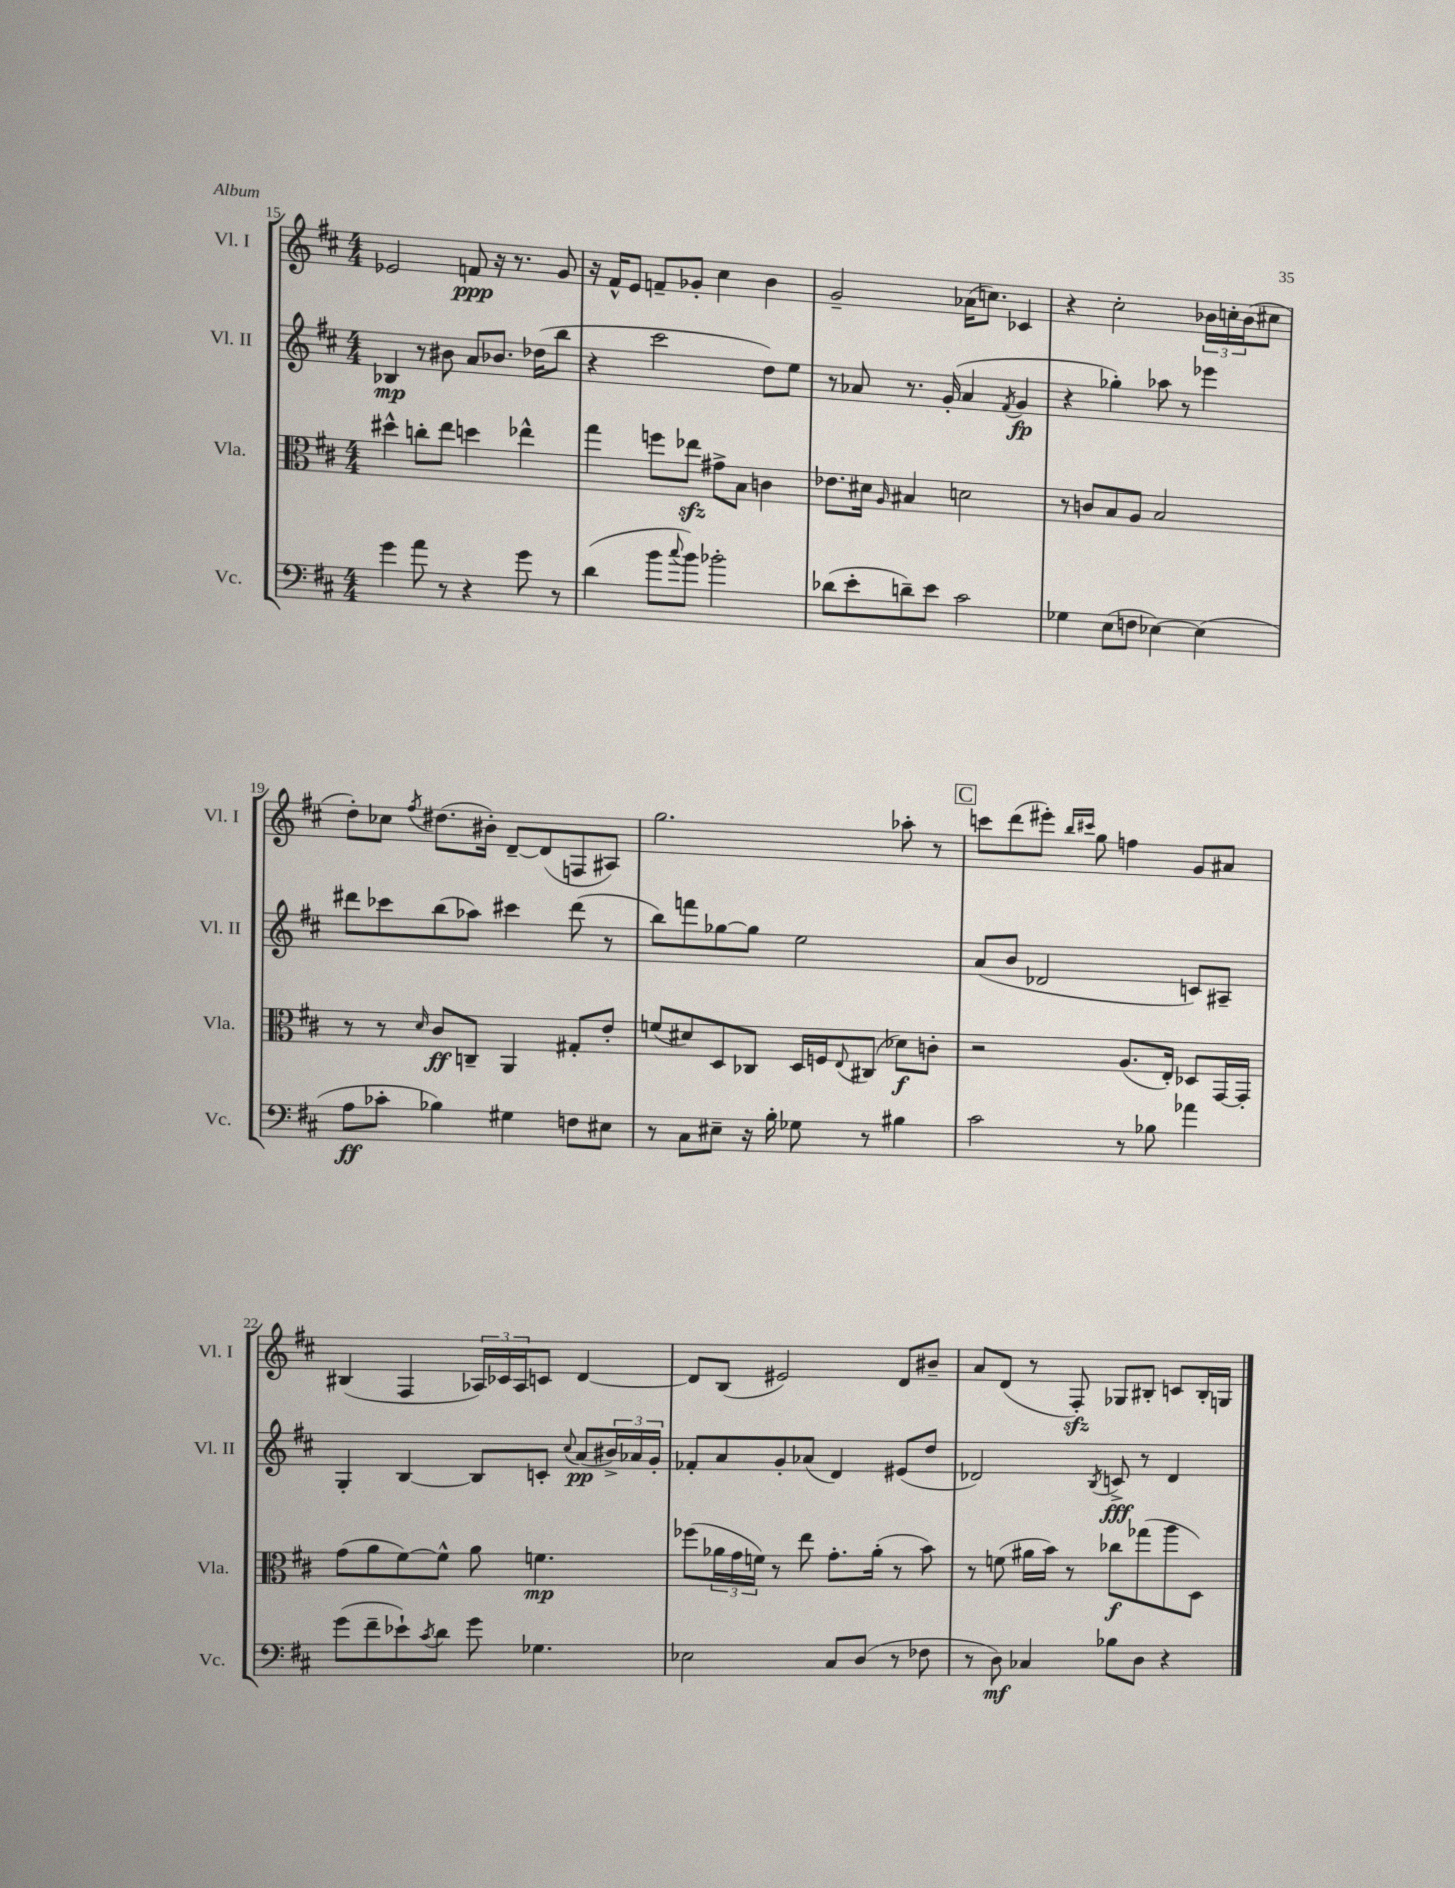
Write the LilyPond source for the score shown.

<<
\new StaffGroup <<
\new Staff = "s0" \with { instrumentName = "Vl. I" shortInstrumentName = "Vl. I" } {
    \clef treble \key d \major \numericTimeSignature \time 4/4
    ees'2 f'8\ppp r16 r8. g'8 |
    r16 fis'16-^ e'8 f'8-- ges'8-. cis''4 b'4 |
    g'2-- aes'16( c''8.) ces'4 |
    r4 cis''2-. \tuplet 3/2 { bes'16 c''16-. bes'16( } cis''8 |
    d''8-.) ces''8 \acciaccatura { fis''8 } dis''8.( bis'16-.) d'8~-- d'8( f8 ais8) |
    g''2. aes''8-. r8 |
    \mark \markup { \box "C" } c'''8 d'''8( eis'''8-.) \grace { b''16 cis'''16 } g''8 f''4 g'8 ais'8 |
    bis4( fis4 \tuplet 3/2 { aes16) ces'16 aes16 } c'8 d'4~ |
    d'8 b8( eis'2) d'8 bis'8-- |
    a'8 d'8( r8 fis8-.\sfz) ges8 bis8-. c'8 bis16-. g16 \bar "|." |
}
\new Staff = "s1" \with { instrumentName = "Vl. II" shortInstrumentName = "Vl. II" } {
    \clef treble \key d \major \numericTimeSignature \time 4/4
    bes4\mp r8 bis'8 a'8 bes'8. des''16( b''8 |
    r4 cis'''2 d''8) e''8 |
    r8 aes'8 r8. g'16-.( aes'4 \acciaccatura { fis'8 } g'4\fp |
    r4 ges''4-.) aes''8 r8 ees'''4 |
    dis'''8 ces'''8 b''8( aes''8) cis'''4 dis'''8( r8 |
    b''8) f'''8 ges''8~ ges''8 e''2 |
    \mark \markup { \box "C" } a'8( b'8 des'2 c'8) ais8-- |
    g4-. b4~ b8 c'8-. \appoggiatura { cis''8 } a'8\pp( \tuplet 3/2 { bis'16->) aes'16 g'16-. } |
    fes'8-. a'8 g'8-. aes'8( d'4) eis'8( d''8 |
    des'2) \acciaccatura { b8 } c'8->\fff r8 des'4 \bar "|." |
}
\new Staff = "s2" \with { instrumentName = "Vla." shortInstrumentName = "Vla." } {
    \clef alto \key d \major \numericTimeSignature \time 4/4
    dis''4-^ c''8-. e''8 d''4 ees''4-^ |
    g''4 f''8 ees''8\sfz gis'8-> b8 c'4 |
    ees'8. dis'16 \grace { a16 } bis4 d'2 |
    r8 c'8 b8 a8 b2 |
    r8 r8 \grace { d'16 } cis'8\ff c8-- a,4 gis8-. e'8-. |
    f'8( dis'8) d8 ces8 d16 f16 \appoggiatura { e8 } cis8( des'8\f) c'8-. |
    \mark \markup { \box "C" } r2 a8.( e16-.) des8 g,16~ g,16-. |
    g'8( a'8 fis'8~) fis'8-^ a'8 f'4.\mp |
    fes''8( \tuplet 3/2 { aes'16 g'16 f'16) } r8 e''8 g'8.-. aes'16-.( r8 b'8) |
    r8 f'8( ais'16 b'16) r8 ces''8\f ges''8( a''8 d8) \bar "|." |
}
\new Staff = "s3" \with { instrumentName = "Vc." shortInstrumentName = "Vc." } {
    \clef bass \key d \major \numericTimeSignature \time 4/4
    g'4 a'8 r8 r4 g'8 r8 |
    d'4( b'8 \appoggiatura { cis''8 } b'8) bes'2-. |
    des'8( e'8-. d'8--) e'8 cis'2 |
    ges4 e8( f8 ees4~) ees4( |
    a8\ff ces'8-. bes4) gis4 f8 eis8 |
    r8 cis8 eis8-- r16 b16-. ges8 r8 bis4 |
    \mark \markup { \box "C" } cis'2 r8 bes8 aes'4 |
    g'8( fis'8-- ees'8-!) \acciaccatura { cis'8 } d'8 g'8 ges4. |
    ees2 cis8 d8( r8 fes8 |
    r8 d8\mf) ces4 bes8 d8 r4 \bar "|." |
}
>>
>>
\layout { \context { \Score currentBarNumber = #15 } }
